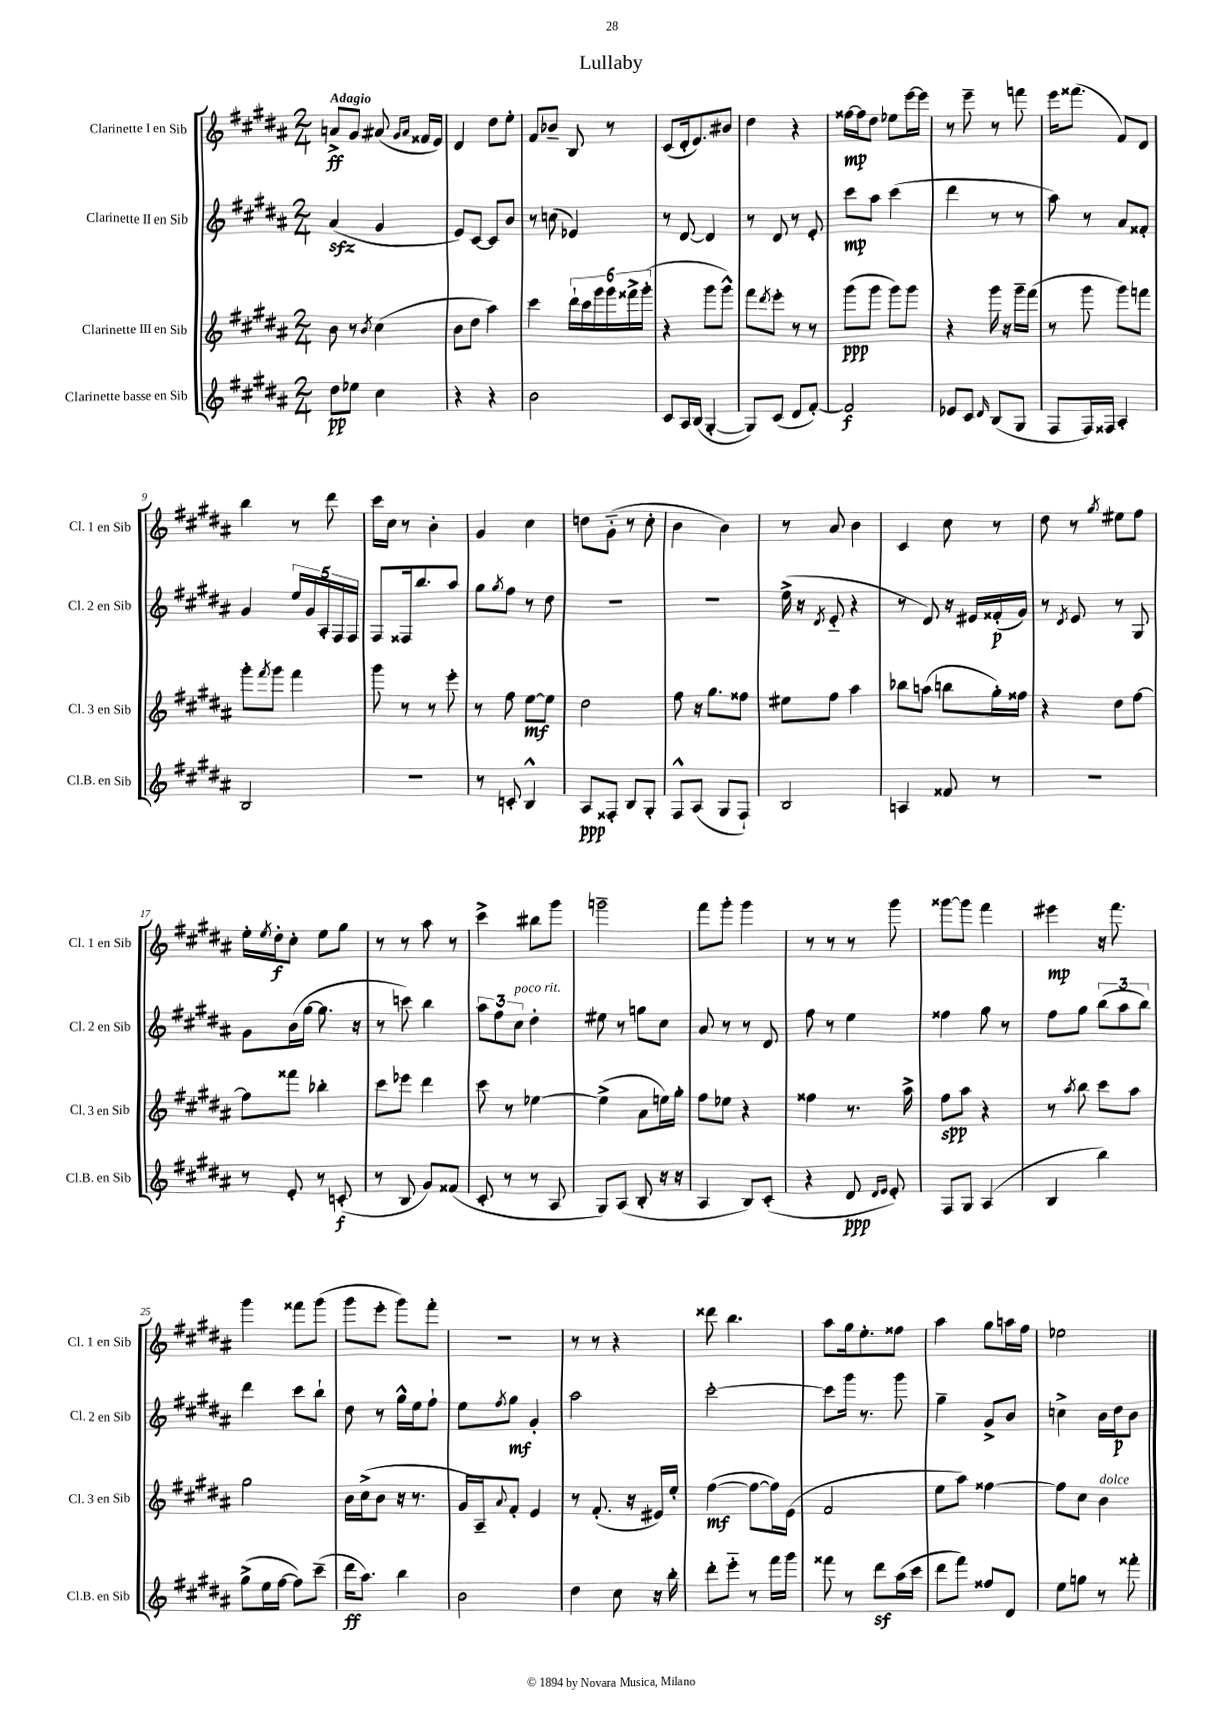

**kern	**dynam	**kern	**dynam	**kern	**dynam	**kern	**dynam
*part4	*part4	*part3	*part3	*part2	*part2	*part1	*part1
*staff4	*staff4	*staff3	*staff3	*staff2	*staff2	*staff1	*staff1
*I"Clarinette basse en Sib	*	*I"Clarinette III en Sib	*	*I"Clarinette II en Sib	*	*I"Clarinette I en Sib	*
*I'Cl.B. en Sib	*	*I'Cl. 3 en Sib	*	*I'Cl. 2 en Sib	*	*I'Cl. 1 en Sib	*
*clefG2	*	*clefG2	*	*clefG2	*	*clefG2	*
*k[f#c#g#d#a#]	*	*k[f#c#g#d#a#]	*	*k[f#c#g#d#a#]	*	*k[f#c#g#d#a#]	*
*M2/4	*	*M2/4	*	*M2/4	*	*M2/4	*
=1	=1	=1	=1	=1	=1	=1	=1
!	!	!	!	!	!	!LO:TX:a:B:t=Adagio	!
8dd#\L	pp	8b\	.	(4a#zz/	.	8an^/L	ff
8ee-X\J	.	8r	.	.	.	8g#/J	.
.	.	8qb/	.	.	.	.	.
4cc#\	.	(4cc#\	.	4g#/	.	(8a#X/	.
.	.	.	.	.	.	16qqg#/LL	.
.	.	.	.	.	.	16qqa#/JJ	.
.	.	.	.	.	.	16f##X/LL	.
.	.	.	.	.	.	16e/JJ)	.
=2	=2	=2	=2	=2	=2	=2	=2
4r	.	8b\L	.	8e/L)	.	4d#/	.
.	.	8dd#\J	.	[8c#/J	.	.	.
4r	.	4aa#\)	.	8c#/L]	.	8dd#\L	.
.	.	.	.	8b/J	.	8ee'\J	.
=3	=3	=3	=3	=3	=3	=3	=3
2b\	.	4ccc#\	.	8r	.	8f#/L	.
.	.	.	.	(8ccn\	.	8b-X~/J	.
.	.	24ddd#`\LL	.	4e-X/)	.	8B/	.
.	.	24ccc#\	.	.	.	.	.
.	.	24ggg#\	.	.	.	.	.
.	.	24ggg#\	.	.	.	8r	.
.	.	24fff##X^\	.	.	.	.	.
.	.	(24ggg#'\JJ	.	.	.	.	.
=4	=4	=4	=4	=4	=4	=4	=4
8c#/L	.	4r	.	8r	.	(8c#/L	.
16A#/L	.	.	.	[8d#/	.	16d#'/k	.
(16B/JJ	.	.	.	.	.	8.e/)	.
[4G#'/	.	8ggg#\L	.	4d#/]	.	.	.
.	.	8ggg#^^\J)	.	.	.	8b#X/J	.
=5	=5	=5	=5	=5	=5	=5	=5
8G#/L])	.	8fff#\L	.	8r	.	4dd#\	.
.	.	8qddd#/	.	.	.	.	.
(8c#/J	.	8eee'\J	.	8d#/	.	.	.
8d#/L	.	8r	.	8r	.	4r	.
[8f#'/J)	.	8r	.	8e'/	.	.	.
=6	=6	=6	=6	=6	=6	=6	=6
2f#/]	f	(8ggg#\L	ppp	8ccc#\L	mp	[16ff##X\LL	mp
.	.	.	.	.	.	16ff##\J]	.
.	.	8ggg#\J	.	8aa#\J	.	8dd#\J	.
.	.	8ggg#\L)	.	(4ccc#\	.	8ee-X\L	.
.	.	8ggg#\J	.	.	.	[16eee\L	.
.	.	.	.	.	.	16eee\JJ]	.
=7	=7	=7	=7	=7	=7	=7	=7
8e-X/L	.	4r	.	4ddd#\	.	8r	.
8c#/J	.	.	.	.	.	8eee~\	.
16qqd#/	.	.	.	.	.	.	.
(8B/L	.	16ggg#\	.	8r	.	8r	.
.	.	16r	.	.	.	.	.
8G#/J	.	16ggg#~\LL	.	8r	.	8fffn\	.
.	.	(16fff#\JJ	.	.	.	.	.
=8	=8	=8	=8	=8	=8	=8	=8
8F#/L	.	8r	.	8aa#\)	.	16eee\KL	.
.	.	.	.	.	.	(8.fff##X\J	.
16F#/L)	.	8ggg#\	.	8r	.	.	.
16F##X/JJ	.	.	.	.	.	.	.
4A#'/	.	8ggg#\L)	.	8a#/L	.	8f#/L)	.
.	.	8fffn\J	.	8f##X'/J	.	8d#/J	.
!!LO:LB:g=z
=9	=9	=9	=9	=9	=9	=9	=9
2B/	.	8ggg#'\L	.	4g#/	.	4bb\	.
.	.	8qfff#/	.	.	.	.	.
.	.	8ggg#\J	.	.	.	.	.
.	.	4fff#\	.	20ee/LL	.	8r	.
.	.	.	.	20g#/	.	.	.
.	.	.	.	20A#'/	.	.	.
.	.	.	.	.	.	8ddd#\	.
.	.	.	.	20F#/	.	.	.
.	.	.	.	20F#/JJ	.	.	.
=10	=10	=10	=10	=10	=10	=10	=10
2r	.	8ggg#\	.	8F#/L	.	16ccc#\LL	.
.	.	.	.	.	.	16cc#\JJ	.
.	.	8r	.	16F##X/k	.	8r	.
.	.	.	.	8.bb/	.	.	.
.	.	8r	.	.	.	4b'\	.
.	.	8eee'\	.	8aa#/J	.	.	.
=11	=11	=11	=11	=11	=11	=11	=11
8r	.	8r	.	8gg#\L	.	4g#/	.
.	.	.	.	8qgg#/	.	.	.
8cn'/	.	8ff#\	.	8ff#\J	.	.	.
4B^^/	.	[8ee\L	mf	8r	.	4cc#\	.
.	.	8ee\J]	.	8dd#\	.	.	.
=12	=12	=12	=12	=12	=12	=12	=12
8A#/L	ppp	2dd#\	.	2r	.	8ddn\L	.
8F##X'/J	.	.	.	.	.	(8g#\J	.
8B/L	.	.	.	.	.	8r	.
8G#'/J	.	.	.	.	.	8cc#'\	.
=13	=13	=13	=13	=13	=13	=13	=13
8F#^^/L	.	8ff#\	.	2r	.	4b\	.
(8A#/J	.	16r	.	.	.	.	.
.	.	8.gg#\L	.	.	.	.	.
8G#/L	.	.	.	.	.	4b\)	.
8F#`/J)	.	8ff##X\J	.	.	.	.	.
=14	=14	=14	=14	=14	=14	=14	=14
2B/	.	8ee#X\L	.	(16ee^\	.	8r	.
.	.	.	.	16r	.	.	.
.	.	.	.	8qd#/	.	.	.
.	.	8ff#\J	.	8e/	.	8a#/	.
.	.	4aa#\	.	4r	.	4b\	.
=15	=15	=15	=15	=15	=15	=15	=15
4An/	.	8bb-X\L	.	8r	.	4c#/	.
.	.	(8aan\J	.	8d#/)	.	.	.
8f##X/	.	8bbn\L	.	16r	.	8cc#\	.
.	.	.	.	16e#X/LL	.	.	.
8r	.	16gg#'\L)	.	(16f##X'/	p	8r	.
.	.	16ff##X\JJ	.	16g#/JJ)	.	.	.
=16	=16	=16	=16	=16	=16	=16	=16
2r	.	4r	.	8r	.	8dd#\	.
.	.	.	.	8qd#/	.	.	.
.	.	.	.	8e/	.	8r	.
.	.	.	.	.	.	8qgg#/	.
.	.	8dd#\L	.	8r	.	8ee#X\L	.
.	.	[8ff#\J	.	8G#/	.	8ff#\J	.
!!LO:LB:g=z
=17	=17	=17	=17	=17	=17	=17	=17
8r	.	8ff#\L]	.	8g#\L	.	16ee'\LL	.
.	.	.	.	.	.	8qee/	.
.	.	.	.	.	.	16dd#'\J	f
8e'/	.	8fff##X\J	.	(16b\L	.	8cc#'\J	.
.	.	.	.	[16gg#\JJ	.	.	.
8r	.	4bb-X'\	.	8.gg#\]	.	8ee\L	.
(8cn'/	f	.	.	.	.	8gg#\J	.
.	.	.	.	16r	.	.	.
=18	=18	=18	=18	=18	=18	=18	=18
8r	.	8ccc#\L	.	8r	.	8r	.
8B/	.	8eee-X\J	.	8cccn\)	.	8r	.
8g#/L)	.	4ddd#\	.	4bb\	.	8aa#\	.
(8f##X/J	.	.	.	.	.	8r	.
=19	=19	=19	=19	=19	=19	=19	=19
8c#'/	.	8ccc#\	.	12aa#\L	.	4ccc#^\	.
.	.	.	.	12ff#\	.	.	.
8r	.	8r	.	.	.	.	.
!	!	!	!	!LO:TX:a:i:t=poco rit.	!	!	!
.	.	.	.	12cc#\J	.	.	.
8r	.	[4ee-X\	.	4dd#'\	.	8bb#X\L	.
8A#/	.	.	.	.	.	8ggg#\J	.
=20	=20	=20	=20	=20	=20	=20	=20
8G#/L)	.	(4ee-^\]	.	8ee#X\	.	2gggn~\	.
(8A#/J	.	.	.	8r	.	.	.
8B'/	.	8a#\L	.	8ggn\L	.	.	.
16r	.	16een\L)	.	8cc#\J	.	.	.
16r	.	16gg#'\JJ	.	.	.	.	.
=21	=21	=21	=21	=21	=21	=21	=21
4A#/	.	8ff#\L	.	8a#/	.	8fff#\L	.
.	.	8ee-X\J	.	8r	.	8ggg#'\J	.
8B/L)	.	4r	.	8r	.	4ggg#\	.
(8c#'/J	.	.	.	8d#/	.	.	.
=22	=22	=22	=22	=22	=22	=22	=22
4r	.	4ff##X\	.	8ff#\	.	8r	.
.	.	.	.	8r	.	8r	.
8d#/	ppp	8.r	.	4ee\	.	8r	.
16qqd#/LL	.	.	.	.	.	.	.
16qqe/JJ	.	.	.	.	.	.	.
8e'/)	.	.	.	.	.	8ggg#\	.
.	.	16aa#^\	.	.	.	.	.
=23	=23	=23	=23	=23	=23	=23	=23
8F#/L	.	8ff#\L	spp	4ff##X\	.	[8ggg##X\L	.
8G#/J	.	8aa#\J	.	.	.	8ggg##\J]	.
(4A#/	.	4r	.	8gg#\	.	4fff#\	.
.	.	.	.	8r	.	.	.
=24	=24	=24	=24	=24	=24	=24	=24
4B/	.	8r	.	8ff#\L	.	4eee#X\	mp
.	.	8qaa#/	.	.	.	.	.
.	.	8bb\	.	8gg#\J	.	.	.
4bb\)	.	8ccc#\L	.	(12bb\L	.	16r	.
.	.	.	.	.	.	8.fff#\	.
.	.	.	.	12aa#\	.	.	.
.	.	8aa#\J	.	.	.	.	.
.	.	.	.	12bb\J)	.	.	.
!!LO:LB:g=z
=25	=25	=25	=25	=25	=25	=25	=25
(8gg#^\L	.	2gg#\	.	4ddd#\	.	4ggg#\	.
16ee\L	.	.	.	.	.	.	.
[16ff#\JJ	.	.	.	.	.	.	.
8ff#\L])	.	.	.	8ccc#\L	.	8fff##X\L	.
(8ccc#~\J	.	.	.	8bb`\J	.	(8ggg#\J	.
=26	=26	=26	=26	=26	=26	=26	=26
16ddd#\KL	ff	16b\LL	.	8dd#\	.	8ggg#\L	.
8.aa#\J)	.	(16cc#^\J	.	.	.	.	.
.	.	8b\J	.	8r	.	8eee'\J	.
4bb\	.	16r	.	16gg#^^\LL	.	8ggg#\L)	.
.	.	8.r	.	16ee\J	.	.	.
.	.	.	.	8ff#`\J	.	8fff#'\J	.
=27	=27	=27	=27	=27	=27	=27	=27
2b\	.	16g#/LL	.	8ee\L	.	2r	.
.	.	16A#~/J)	.	.	.	.	.
.	.	8qqa#/	.	8qff#/	.	.	.
.	.	8f#'/J	.	8gg#\J	mf	.	.
.	.	4e/	.	4g#'/	.	.	.
=28	=28	=28	=28	=28	=28	=28	=28
4dd#\	.	8r	.	2aa#\	.	8r	.
.	.	(8.f#'/	.	.	.	8r	.
8cc#\	.	.	.	.	.	4r	.
.	.	16r	.	.	.	.	.
16r	.	16e#X/LL)	.	.	.	.	.
16bb'\	.	16ee'/JJ	.	.	.	.	.
=29	=29	=29	=29	=29	=29	=29	=29
8ddd#'\L	.	([4ff#\	mf	[2ccc#'\	.	8ddd##X\	.
8eee\J	.	.	.	.	.	4.bb\	.
8r	.	8ff#\L_	.	.	.	.	.
16fff#\LL	.	16ff#\L])	.	.	.	.	.
16ggg#\JJ	.	(16e\JJ	.	.	.	.	.
=30	=30	=30	=30	=30	=30	=30	=30
8fff##X\	.	2f#/	.	8ccc#\L]	.	8aa#\L	.
8r	.	.	.	16ggg#\Jk	.	16gg#\k	.
.	.	.	.	8.r	.	8.ee'\	.
8ddd#z\L	.	.	.	.	.	.	.
(16aa#\L	.	.	.	8ggg#\	.	8ff##X\J	.
16ccc#\JJ	.	.	.	.	.	.	.
=31	=31	=31	=31	=31	=31	=31	=31
8ddd#\L	.	8ee\L	.	4gg#~\	.	4aa#\	.
8fff#\J)	.	8aa#\J)	.	.	.	.	.
8ff##X/L	.	[4ff##X\	.	8g#^/L	.	8gg#\L	.
8d#/J	.	.	.	8b/J	.	16aan\L	.
.	.	.	.	.	.	16ff#\JJ	.
=32	=32	=32	=32	=32	=32	=32	=32
8ee\L	.	8ff##\L]	.	4ccn^\	.	2ee-X\	.
8ggn\J	.	8cc#\J	.	.	.	.	.
!	!	!LO:TX:a:i:t=dolce	!	!	!	!	!
8r	.	4b\	.	16b\LL	.	.	.
.	.	.	.	16dd#\J	p	.	.
8fff##X'\	.	.	.	8b\J	.	.	.
==	==	==	==	==	==	==	==
*-	*-	*-	*-	*-	*-	*-	*-
